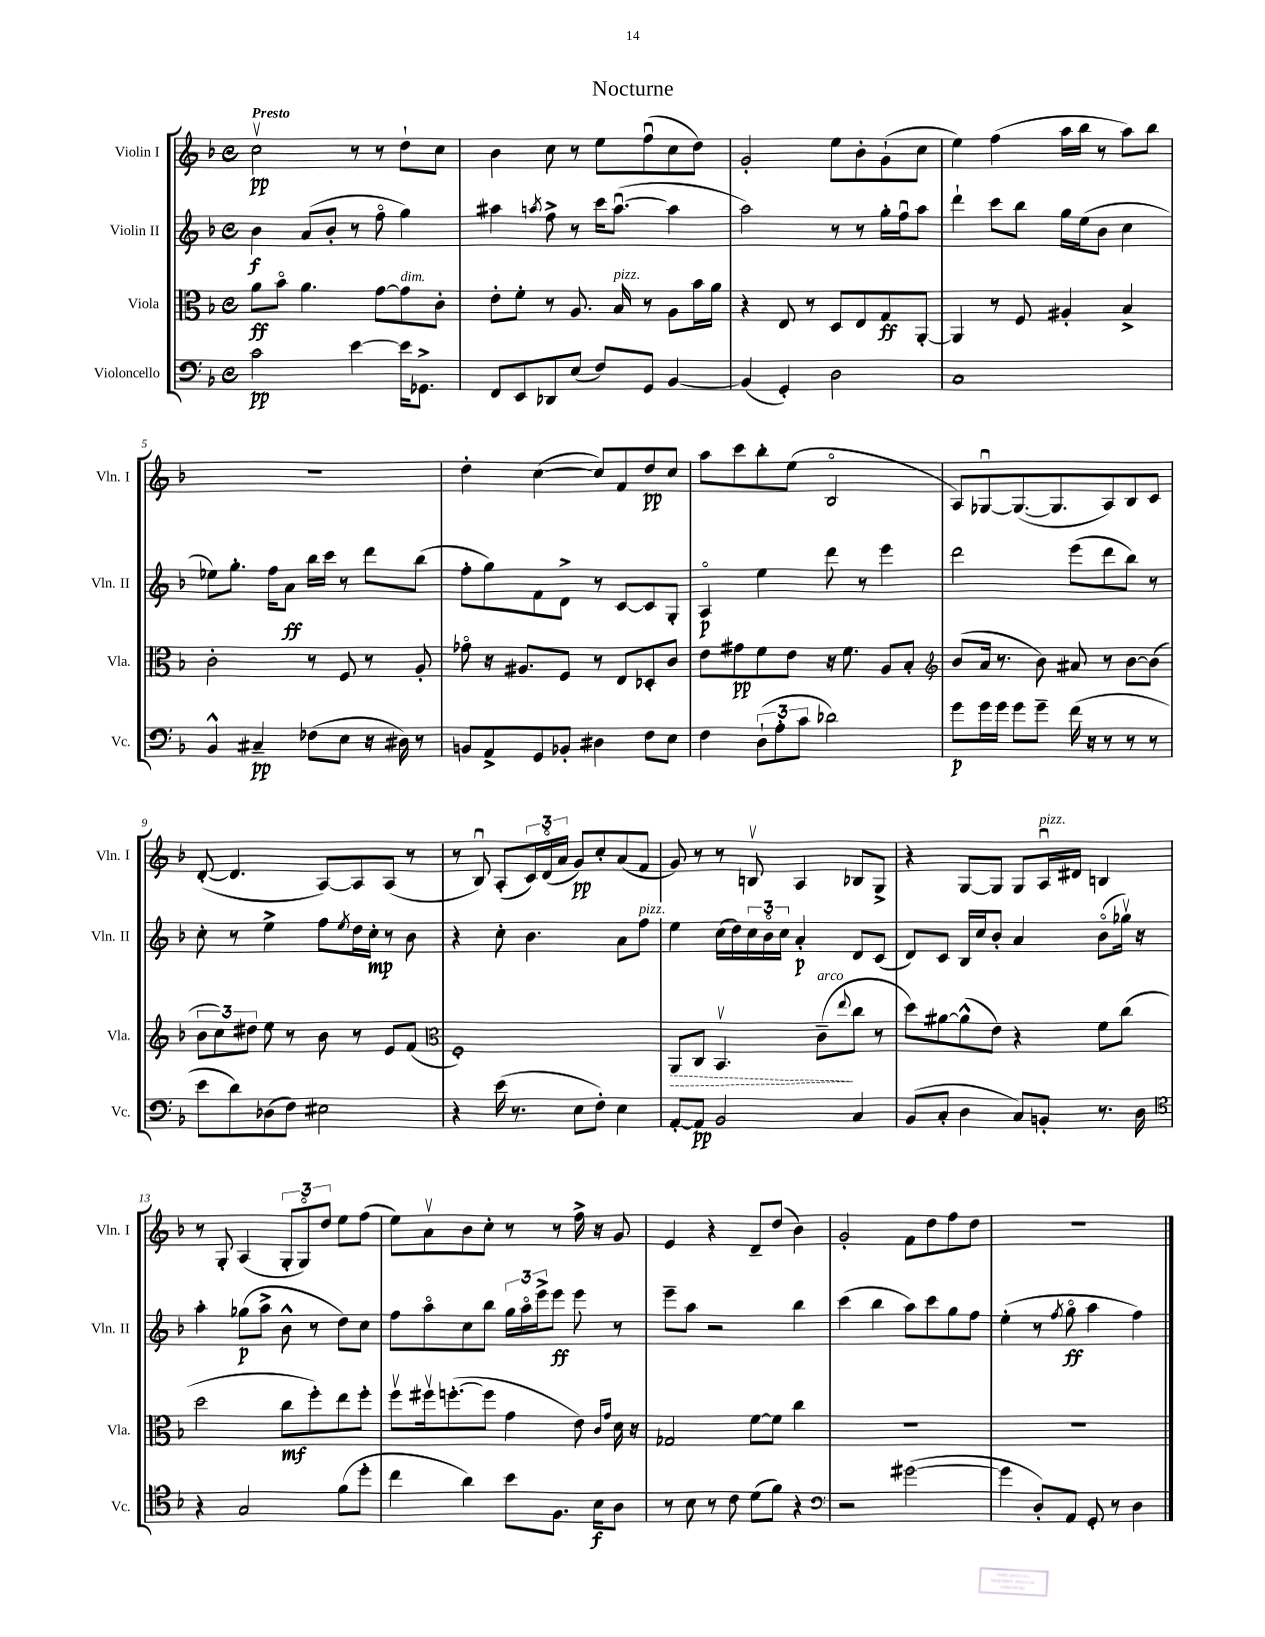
\header { title = "Nocturne" }
<<
\new StaffGroup <<
\new Staff = "s0" \with { instrumentName = "Violin I" shortInstrumentName = "Vln. I" } {
    \clef treble \key f \major \defaultTimeSignature \time 4/4 \tempo "Presto"
    c''2\upbow\pp r8 r8 d''8-! c''8 |
    bes'4 c''8 r8 e''8 f''8\downbow( c''8 d''8) |
    g'2-. e''8 bes'8-. g'8-!( c''8 |
    e''4) f''4( a''16 bes''16 r8 a''8) bes''8 |
    R1 |
    d''4-. c''4~( c''8) f'8 d''8\pp c''8 |
    a''8 c'''8 bes''8-. e''8( bes2\flageolet |
    a8) ges8~\downbow ges8.~( ges8. a8) bes8 c'8 |
    d'8~-.( d'4. a8~) a8 a8( r8 |
    r8 bes8\downbow) a8-.( \tuplet 3/2 { c'16) d'16\flageolet( a'16 } g'8\pp) c''8-. a'8( f'8 |
    g'8) r8 r8 b8\upbow a4 bes8 g8-> |
    r4 g8~ g8 g8 a16\downbow^\markup { \italic "pizz." } dis'16 b4 |
    r8 g8-. a4( \tuplet 3/2 { g8-. g8\flageolet) d''8 } e''8 f''8( |
    e''8) a'8\upbow bes'8 c''8-. r8 r8 f''16-> r16 g'8 |
    e'4 r4 d'8-- d''8( bes'4) |
    g'2-. f'8 d''8 f''8 d''8 |
    r1 \bar "|." |
}
\new Staff = "s1" \with { instrumentName = "Violin II" shortInstrumentName = "Vln. II" } {
    \clef treble \key f \major \defaultTimeSignature \time 4/4
    bes'4\f a'8( bes'8-. r8 f''8\flageolet g''4) |
    ais''4 \acciaccatura { a''8 } f''8-> r8 c'''16 a''8.~\downbow( a''4 |
    a''2) r8 r8 g''16-. f''16\downbow a''8 |
    d'''4-! c'''8 bes''8 g''16 e''16( bes'8 c''4 |
    ees''8) g''8.-. f''16 a'8\ff bes''16 c'''16 r8 d'''8 bes''8( |
    f''8-. g''8) f'8 d'8-> r8 c'8~ c'8 g8-. |
    a4\flageolet\p e''4 d'''8 r8 e'''4 |
    d'''2 e'''8( d'''8 bes''8) r8 |
    c''8-. r8 e''4-> f''8 \acciaccatura { e''8 } d''16 c''16-.\mp r8 bes'8 |
    r4 c''8-. bes'4. a'8 f''8^\markup { \italic "pizz." } |
    e''4 c''16( d''16) \tuplet 3/2 { c''16 bes'16\flageolet c''16 } a'4-.\p d'8 c'8( |
    d'8) c'8 bes16 c''16 bes'8-. a'4 bes'8\flageolet( ges''16\upbow) r16 |
    a''4-. ges''8\p( a''8-> bes'8-^ r8 d''8) c''8 |
    f''8 a''8\flageolet c''8 bes''8 \tuplet 3/2 { g''16 a''16\flageolet e'''16-> } e'''8\ff e'''8 r8 |
    e'''8-- a''8 r2 bes''4 |
    c'''4( bes''4 a''8) c'''8 g''8 f''8 |
    e''4-.( r8 \acciaccatura { f''8 } g''8\flageolet\ff a''4 f''4) \bar "|." |
}
\new Staff = "s2" \with { instrumentName = "Viola" shortInstrumentName = "Vla." } {
    \clef alto \key f \major \defaultTimeSignature \time 4/4
    a'8\ff bes'8\flageolet a'4. g'8~ g'8^\markup { \italic "dim." } c'8-. |
    e'8-. f'8-. r8 a8. bes16^\markup { \italic "pizz." } r8 a8 bes'16 a'16 |
    r4 e8 r8 d8 e8 g8\ff a,8~-. |
    a,4 r8 f8 ais4-. bes4-> |
    c'2-. r8 f8 r8 a8-. |
    ges'8\flageolet r16 ais8. f8 r8 e8 des8-. c'8 |
    e'8 gis'8\pp f'8 e'8 r16 f'8. a8 bes8-. |
    \clef treble bes'8( a'16 r8. bes'8) ais'8 r8 bes'8~ bes'8( |
    \tuplet 3/2 { bes'8 c''8) dis''8 } e''8 r8 bes'8 r8 e'8 f'8( |
    \clef alto f1-.) |
    \once \override Hairpin.style = #'dashed-line a,8\> c8 bes,4.\upbow c'8--\!^\markup { \italic "arco" }( \appoggiatura { e''8 } c''8 r8 |
    d''8) ais'8~ ais'8-^( e'8) r4 f'8 c''8( |
    d''2 c''8\mf f''8-.) e''8 f''8-. |
    f''8\upbow fis''16\upbow f''8.~-.( f''8 g'4 e'8) \grace { c'16 g'16 } d'16 r16 |
    ges2 f'8~ f'8 c''4 |
    R1 |
    R1 \bar "|." |
}
\new Staff = "s3" \with { instrumentName = "Violoncello" shortInstrumentName = "Vc." } {
    \clef bass \key f \major \defaultTimeSignature \time 4/4
    c'2\pp e'4~ e'16 ges,8.-> |
    f,8 e,8 des,8 e8( f8) g,8 bes,4~ |
    bes,4( g,4-.) d2 |
    c1 |
    bes,4-^ cis4--\pp fes8( e8 r16 dis16) r8 |
    b,8 a,8-> g,8 bes,8-. dis4 f8 e8 |
    f4 \tuplet 3/2 { d8-!( a8-. c'8 } des'2) |
    g'8\p g'16 g'16 g'8 g'8-- f'16( r16 r8 r8 r8 |
    e'8 d'8) des8( f8) eis2 |
    r4 e'16( r8. e8 f8-.) e4 |
    a,8~-. a,8\pp bes,2 c4 |
    bes,8( c8-. d4 c8) b,8-. r8. d16 |
    \clef tenor r4 g2 f'8( d''8-. |
    c''4 a'4) bes'8 f8. bes16\f a8 |
    r8 bes8 r8 c'8 d'8( f'8) r4 |
    \clef bass r2 gis'2~( |
    gis'4 d8-.) a,8 g,8-. r8 d4 \bar "|." |
}
>>
>>
